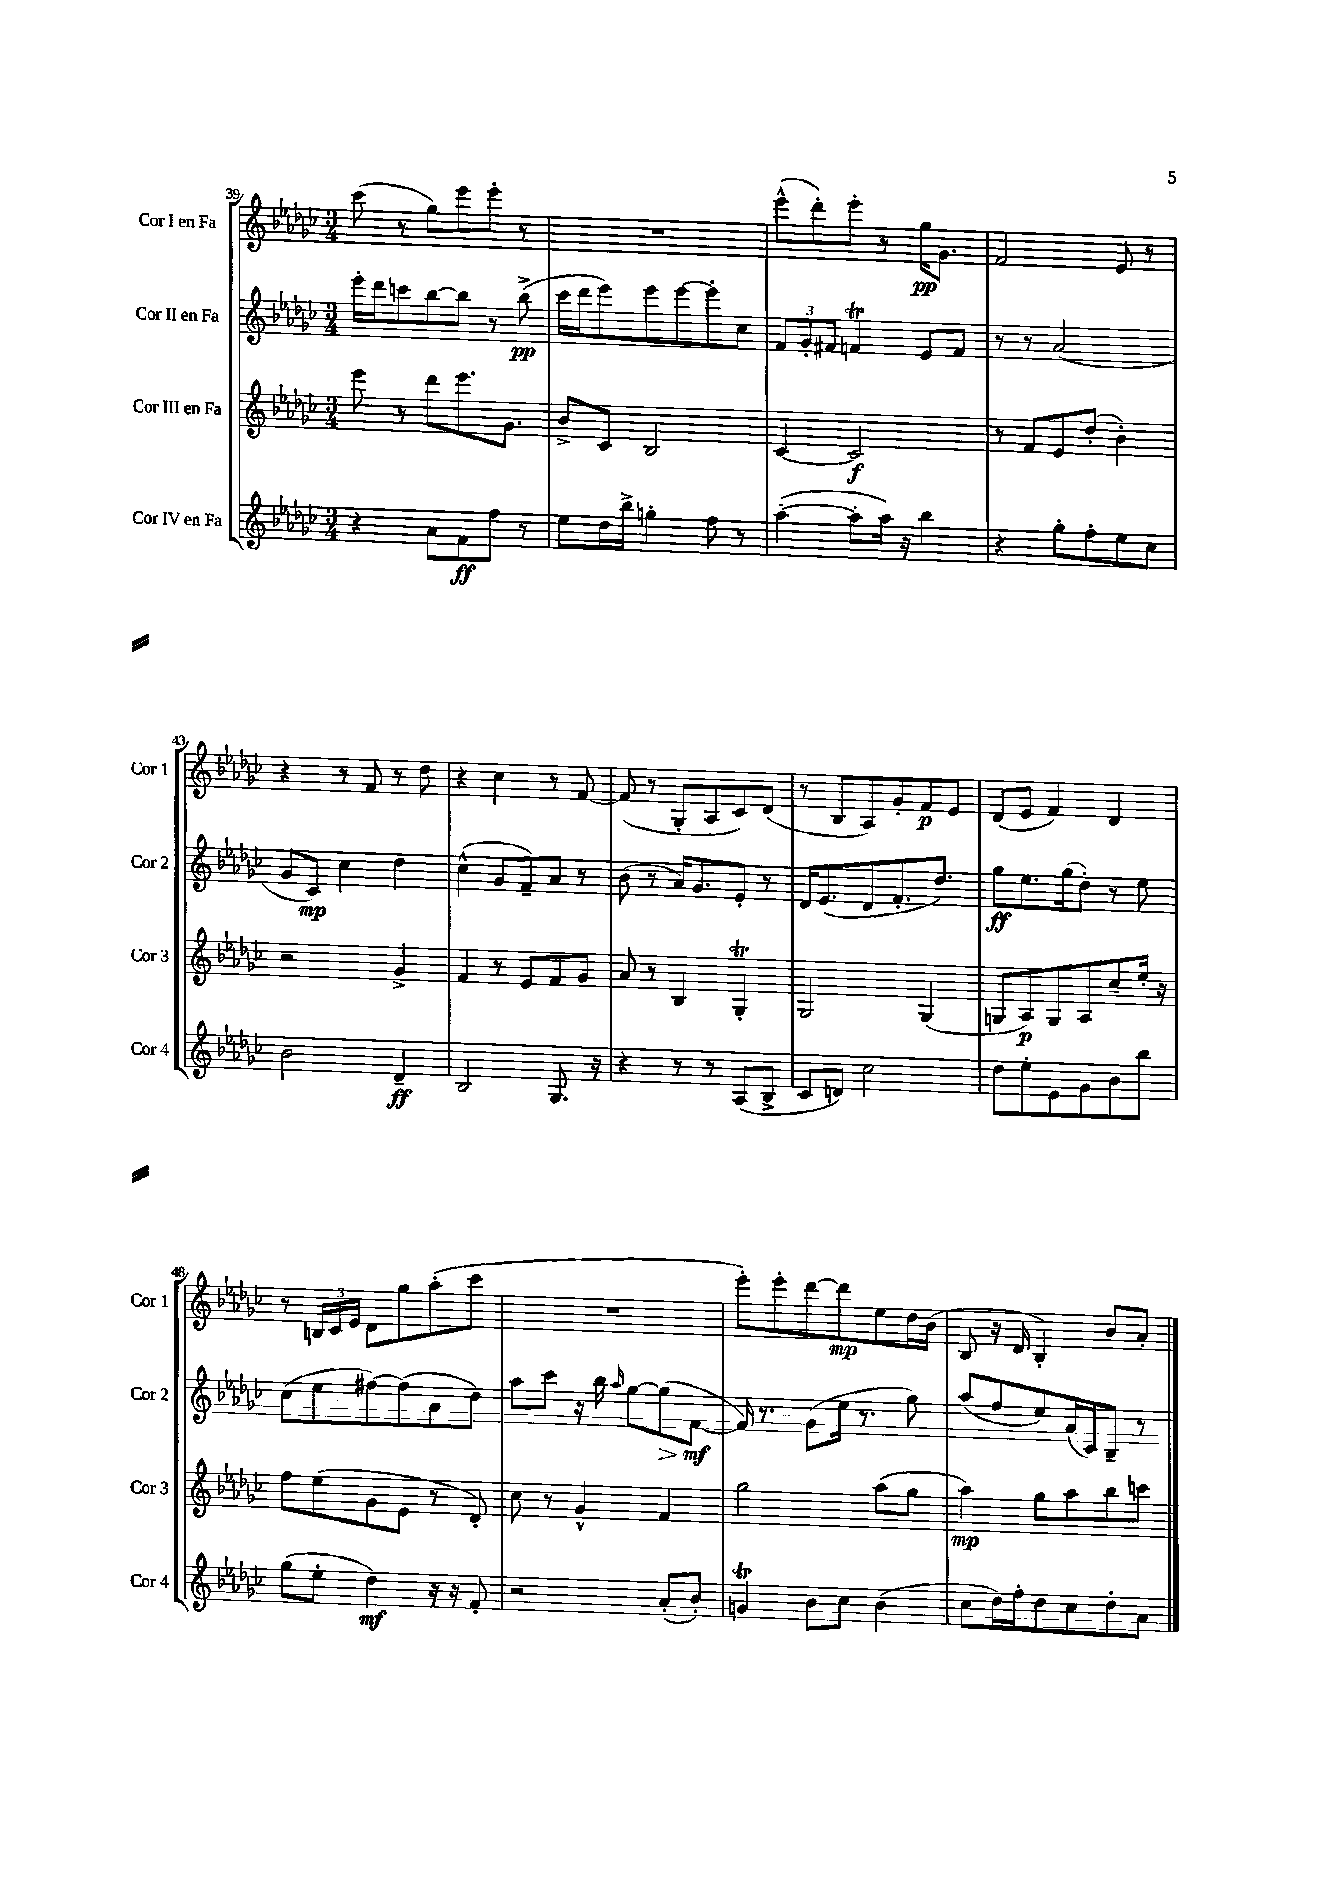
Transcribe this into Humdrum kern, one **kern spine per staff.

**kern	**kern	**kern	**kern
*staff4	*staff3	*staff2	*staff1
*clefG2	*clefG2	*clefG2	*clefG2
*k[b-e-a-d-g-c-]	*k[b-e-a-d-g-c-]	*k[b-e-a-d-g-c-]	*k[b-e-a-d-g-c-]
*M3/4	*M3/4	*M3/4	*M3/4
4r	8eee-	16eee-'	(8ccc-
.	.	16ddd-	.
.	8r	8ccc	8r
8a-	8ddd-	[8bb-	8gg-)
8f	8.eee-	8bb-]	8eee-
8ff	.	8r	8eee-'
.	8.g-	.	.
8r	.	(8bb-^	8r
=	=	=	=
8ee-	8b-^	16ccc-	2.r
.	.	16ddd-	.
16dd-	8c-	8eee-)	.
16bb-^	.	.	.
4gg'	2B-	8eee-	.
.	.	[8eee-	.
8ff	.	8eee-']	.
8r	.	8cc-	.
=	=	=	=
([4aa-'	[4c-	12f	(8eee-^^
.	.	12g-'	.
.	.	.	8ddd-')
.	.	12f#	.
8aa-']	2c-]	4f	8eee-'
16aa-)	.	.	8r
16r	.	.	.
4bb-	.	8e-	16gg-
.	.	.	8.g-
.	.	8f	.
=	=	=	=
4r	8r	8r	2f
.	8f	8r	.
8gg-'	8e-	(2a-	.
8ff'	(8dd-'	.	.
8ee-	4b-')	.	8e-
8cc-	.	.	8r
=	=	=	=
2b-	2r	8g-	4r
.	.	8c-)	.
.	.	4cc-	8r
.	.	.	8f
4d-~	4g-^	4dd-	8r
.	.	.	8dd-
=	=	=	=
2B-	4f	(4cc-^^	4r
.	8r	8g-	4cc-
.	8e-	8f~)	.
8.G-	8f	8a-	8r
.	8g-	8r	[8f
16r	.	.	.
=	=	=	=
4r	8a-	(8b-	(8f]
.	8r	8r	8r
8r	4B-	16a-)	8G-'
.	.	8.g-	.
8r	.	.	8A-
(8A-	4G-'	8e-'	8c-)
8B-^	.	8r	(8d-
=	=	=	=
8c-	2G-	16d-	8r
.	.	(8.e-	.
8d)	.	.	8B-
2cc-	.	8d-	8A-)
.	.	8.f'	8g-'
.	(4G-	.	8f
.	.	8.dd-)	.
.	.	.	8e-
=	=	=	=
8dd-	8G	8gg-	(8d-
8ee-'	8A-)	8.ee-	8e-
8e-	8G	.	4f)
.	.	(16gg-	.
8g-	8A-	8dd-')	.
8b-	8cc-~	8r	4d-
8bb-	16ee-'	8ee-	.
.	16r	.	.
=	=	=	=
(8gg-	8ff	(8cc-	8r
8ee-'	(8ee-	8ee-	24B
.	.	.	24c-
.	.	.	24e-
4dd-)	8g-	[8ff#)	8d-
.	8e-	(8ff#]	8gg-
16r	8r	8a-	(8aa-'
16r	.	.	.
8f'	8d-')	8dd-)	8ccc-
=	=	=	=
2r	8cc-	8aa-	2.r
.	8r	8ccc-	.
.	4g-^^	16r	.
.	.	16bb-	.
.	.	16qqaa-	.
.	.	[8gg-	.
(8a-'	4f	(8gg-]	.
8b-')	.	[8f	.
=	=	=	=
4g	2gg-	16f])	8eee-')
.	.	8.r	.
.	.	.	8eee-'
8b-	.	(8g-	[8ddd-
8cc-	.	16ee-	8ddd-]
.	.	8.r	.
(4b-	(8aa-	.	8ee-
.	8gg-	8gg-)	16dd-
.	.	.	(16b-
=	=	=	=
8cc-	4aa-)	(8aa-	8B-
16dd-)	.	8ff	16r
16ff'	.	.	16d-
8dd-	8gg-	8ee-)	4B-')
8cc-	8aa-	(16a-	.
.	.	16c-)	.
8dd-'	8bb-	8B-~	8b-
8a-	8ccc	8r	8a-'
==	==	==	==
*-	*-	*-	*-
